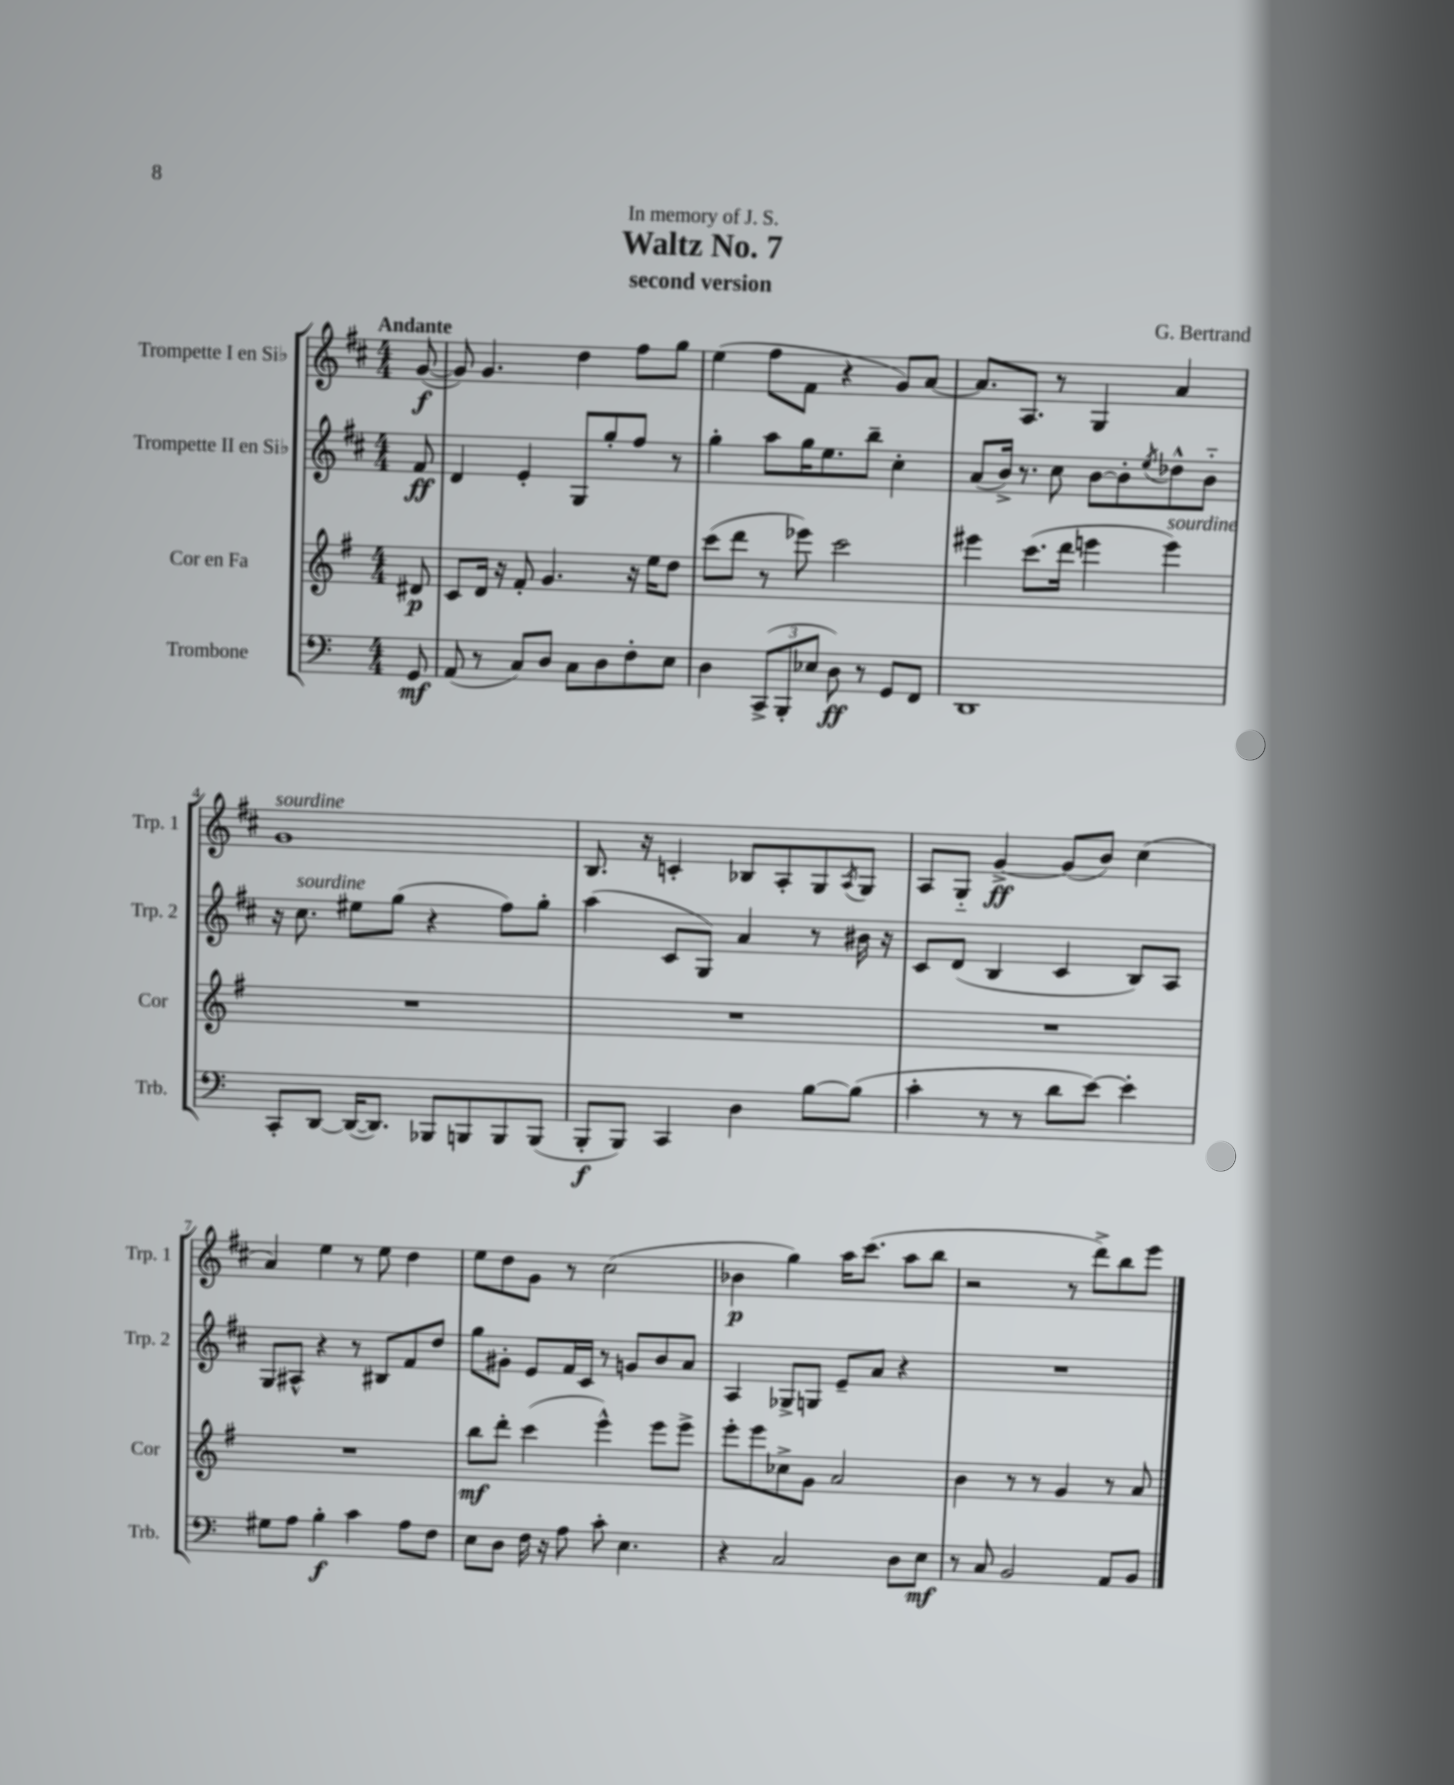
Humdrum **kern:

**kern	**kern	**kern	**kern
*staff4	*staff3	*staff2	*staff1
*clefF4	*clefG2	*clefG2	*clefG2
*k[]	*k[f#]	*k[f#c#]	*k[f#c#]
*M4/4	*M4/4	*M4/4	*M4/4
8GG	8d#	8f#	([8g
=	=	=	=
(8AA	8c	4d	8g])
8r	16d	.	4.g
.	16r	.	.
8C)	8f#'	4e'	.
8D	4.g	.	.
8C	.	8G	4dd
8D	.	8gg'	.
8F'	16r	8ff#	8ff#
.	16ee	.	.
8E	8dd	8r	8gg
=	=	=	=
4D	(8ccc	4gg'	(4ee
.	8ddd	.	.
(12CC^	8r	8aa	8ff#
12BBB'	.	.	.
.	8eee-)	16gg	8f#
12E-	.	.	.
.	.	8.ee	.
8D)	2ccc	.	4r
8r	.	8bb~	.
8GG	.	4cc#'	8g)
8FF	.	.	[8a
=	=	=	=
1DD	4eee#	(8a	8.a]
.	.	16b^)	.
.	.	8.r	8.A
.	(8.ccc	.	.
.	.	8cc#	8r
.	16ddd	.	.
.	4eee	[8b	4G
.	.	8b']	.
.	.	8qee	.
.	4eee)	8dd-^^	4a
.	.	8b'~	.
=	=	=	=
8CC'	1r	16r	1g
.	.	8.cc#	.
[8DD	.	.	.
(16DD_	.	8ee#	.
8.DD])	.	.	.
.	.	(8gg	.
8BBB-	.	4r	.
8BBB	.	.	.
8BBB	.	8ff#)	.
(8BBB	.	8gg'	.
=	=	=	=
8BBB'	1r	(4aa	8.B
8BBB)	.	.	.
.	.	.	16r
4CC	.	8c#	4c'
.	.	8G)	.
4D	.	4a	8B-
.	.	.	8A'
[8B	.	8r	8G
.	.	.	8qA
(8B]	.	16b#	8G
.	.	16r	.
=	=	=	=
4c'	1r	8c#	8A
.	.	(8d	8G'~
8r	.	4B	[4g^
8r	.	.	.
8d	.	4c#	(8g]
[8e)	.	.	8b)
4e']	.	8B)	(4cc#
.	.	8A	.
=	=	=	=
8G#	1r	8G	4a)
8A	.	8A#^^	.
4B'	.	4r	4ee
4c	.	8r	8r
.	.	8B#	8ee
8A	.	8f#	4dd
8F	.	8dd	.
=	=	=	=
8E	8bb	8gg	8ee
8D	8ddd'	8g#'	8dd
16F	(4ccc	8e	8g
16r	.	.	.
8A	.	16f#	8r
.	.	16c#	.
8c'	4eee^^)	8r	(2cc#
4.E	.	8g	.
.	8eee	8b	.
.	8eee^	8a	.
=	=	=	=
4r	8eee'	4A	4b-
.	8eee	.	.
2C	8cc-^	8G-^	4gg)
.	8g	8G	.
.	2a	8e~	16aa
.	.	.	(8.ccc#
.	.	8a	.
8D	.	4r	8aa
8E	.	.	8bb
=	=	=	=
8r	4b	1r	2r
8C	.	.	.
2BB	8r	.	.
.	8r	.	.
.	4g	.	8r
.	.	.	8ddd^)
8AA	8r	.	8bb
8BB	8a	.	8eee
==	==	==	==
*-	*-	*-	*-
